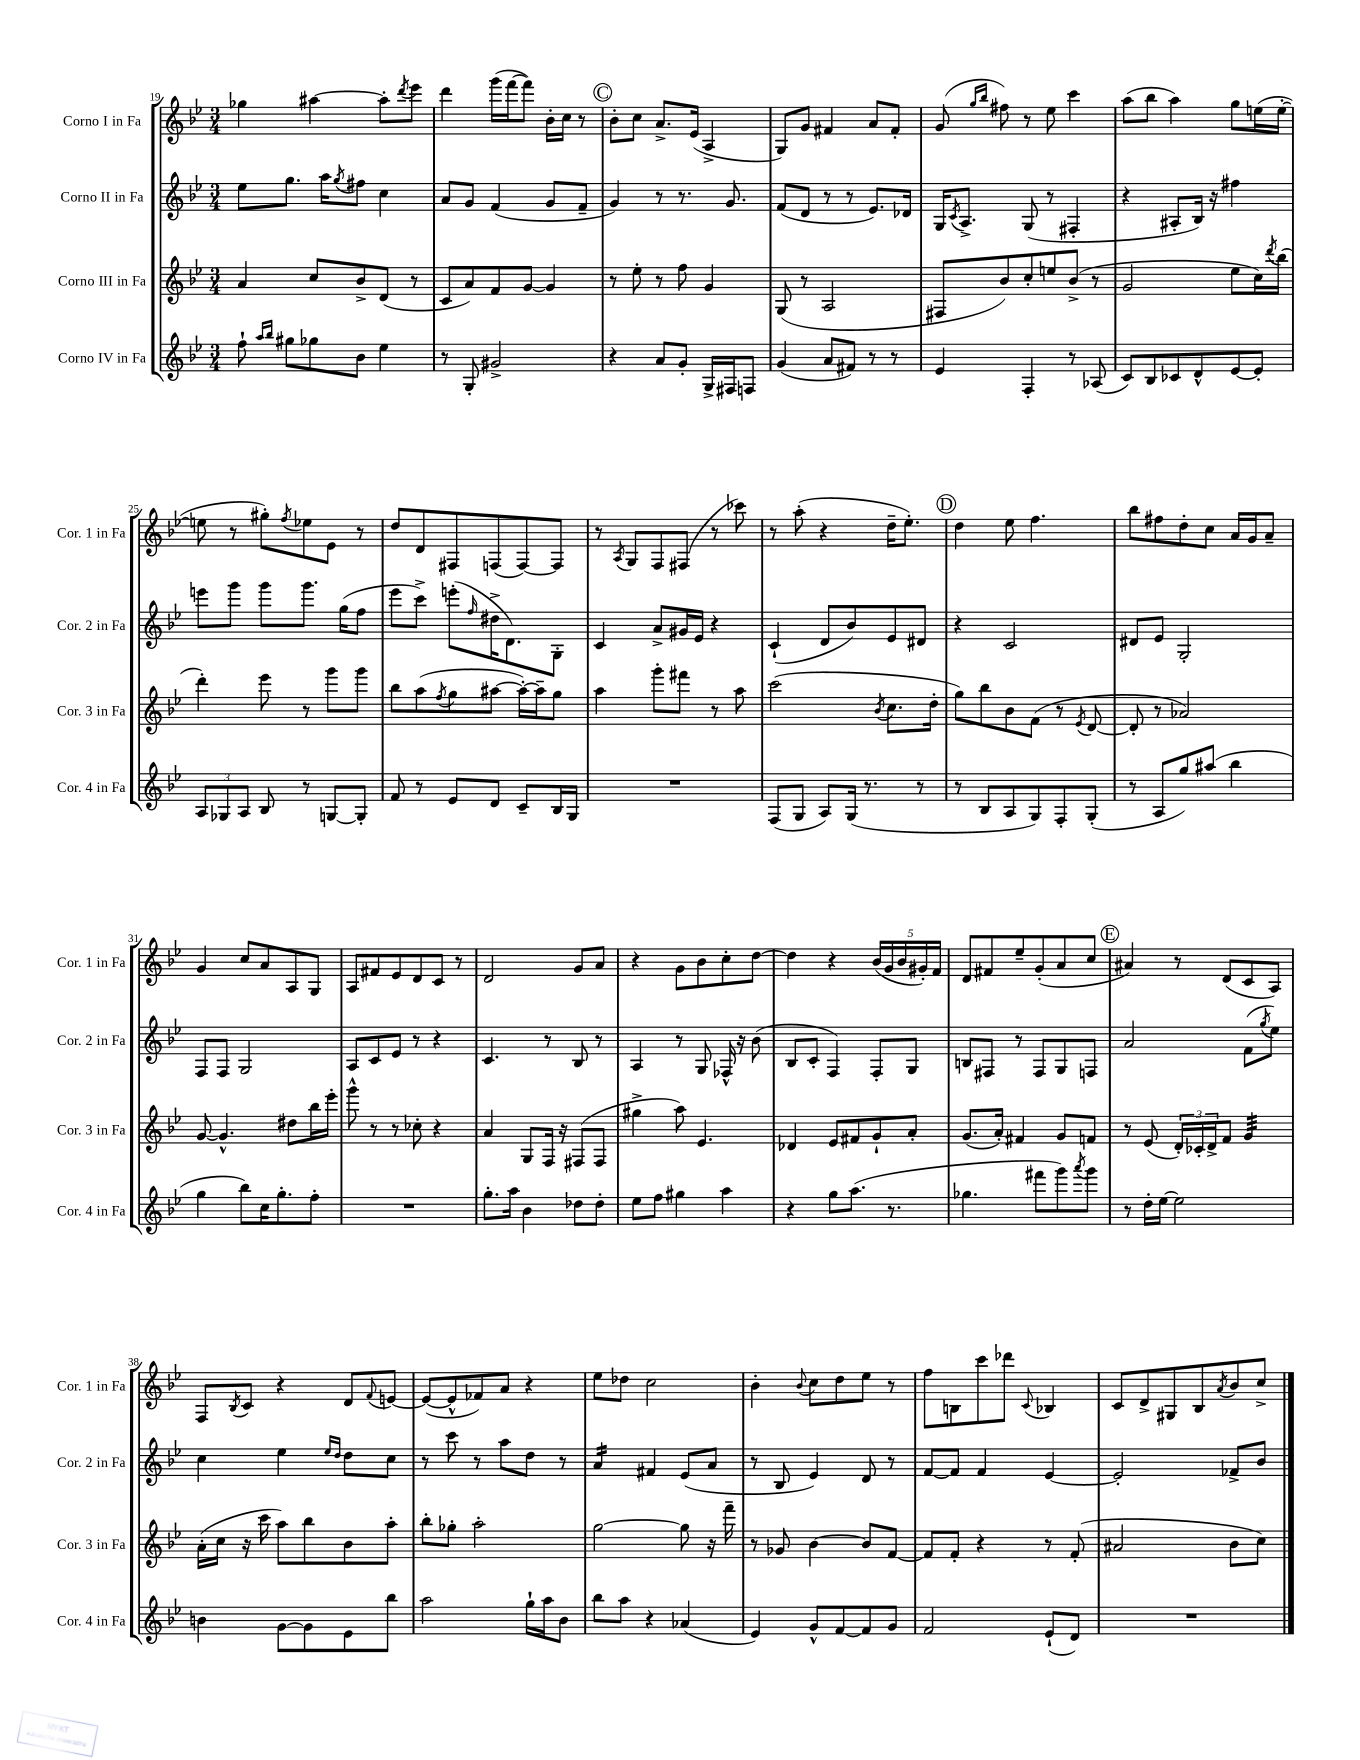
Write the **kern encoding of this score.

**kern	**kern	**kern	**kern
*part4	*part3	*part2	*part1
*staff4	*staff3	*staff2	*staff1
*I"Corno IV in Fa	*I"Corno III in Fa	*I"Corno II in Fa	*I"Corno I in Fa
*I'Cor. 4 in Fa	*I'Cor. 3 in Fa	*I'Cor. 2 in Fa	*I'Cor. 1 in Fa
*clefG2	*clefG2	*clefG2	*clefG2
*k[b-e-]	*k[b-e-]	*k[b-e-]	*k[b-e-]
*M3/4	*M3/4	*M3/4	*M3/4
=19	=19	=19	=19
8ff`\	4a/	8ee-\L	4gg-X\
16qqaa/LL	.	.	.
16qqbb-/JJ	.	.	.
8gg#X\L	.	8.gg\J	.
8gg-X\	8cc/L	.	[4aa#X\
.	.	16aa\KL	.
.	.	8qgg/	.
8b-\J	8b-^/	8ff#X\J	.
4ee-\	(8d/J	4cc\	8aa#'\L]
.	.	.	8qddd/
.	8r	.	8eee-\J
=20	=20	=20	=20
8r	8c/L	8a/L	4ddd\
8G'/	8a/)	8g/J	.
2g#X^/	8f/	(4f/	(16ggg\LL
.	.	.	[16fff\J
.	[8g/J	.	8fff\J])
.	4g/]	8g/L	16b-'\LL
.	.	.	16cc\JJ
.	.	8f~/J	8r
!!LO:REH:place=s1:t=C
=21	=21	=21	=21
4r	8r	4g/)	8b-'\L
.	8ee-'\	.	8cc\J
8a/L	8r	8r	8.a^/L
8g'/J	8ff\	8.r	.
.	.	.	(16e-/Jk
16G^/LL	4g/	.	4A^/
16F#X/J	.	8.g/	.
8Fn/J	.	.	.
=22	=22	=22	=22
(4g/	(8G/	(8f/L	8G/L)
.	8r	8d/J	8g/J
8a/L	2A/	8r	4f#X/
8f#X/J)	.	8r	.
8r	.	8.e-/L)	8a/L
8r	.	.	8f#'/J
.	.	16d-X/Jk	.
=23	=23	=23	=23
4e-/	8F#X/L	16G/KL	(8g/
.	.	8qc/	.
.	.	8.A^/J	.
.	.	.	16qqgg/LL
.	.	.	16qqbb-/JJ
.	8b-/)	.	8ff#X\)
4F'/	8cc'/	(8G/	8r
.	8een/	8r	8ee-\
8r	(8b-^/J	4F#X'/	4ccc\
(8A-X/	8r	.	.
=24	=24	=24	=24
8c/L)	2g/	4r	(8aa\L
8B-/	.	.	8bb-\J
8c-X/	.	8A#X'/L	4aa\)
8d^^/	.	16B-/Jk)	.
.	.	16r	.
[8e-/	8ee-\L	4ff#X\	8gg\L
8e-'/J]	16cc\L)	.	(16een\L
.	8qddd/	.	.
.	(16bb-\JJ	.	[16ee'\JJ
!!LO:LB:g=z
=25	=25	=25	=25
12A/L	4ddd'\)	8eeen\L	8een\]
12G-X/	.	.	.
.	.	8ggg\J	8r
12A/J	.	.	.
8B-/	8eee-\	8ggg\L	8gg#X'\L)
.	.	.	8qff/
8r	8r	8.ggg\J	8ee-X\
[8Gn/L	8ggg\L	.	8e-\J
.	.	(16gg\KL	.
8G'/J]	8ggg\J	8ff\J	8r
=26	=26	=26	=26
8f/	8bb-\L	8eee-\L	8dd/L
8r	(8aa\	8ccc^\J)	8d/
.	8qff/	.	.
8e-/L	8gg\	(8eeen'\L	8F#X/
.	.	16qqff/	.
8d/J	[8aa#X\J	16dd#X^\K	(8Fn/
.	.	8.d\)	.
8c~/L	16aa#'\LL_)	.	[8F/)
.	16aa#~\J]	.	.
16B-/L	8gg\J	8G'\J	8F/J]
16G/JJ	.	.	.
=27	=27	=27	=27
2.r	4aa\	4c/	8r
.	.	.	8qA/
.	.	.	8G/L
.	8ggg'\L	8a^/L	8F/
.	8fff#X\J	16g#X/L	(8F#X/J
.	.	16e-/JJ	.
.	8r	4r	8r
.	8aa\	.	8ccc-X\)
=28	=28	=28	=28
(8F/L	(2ccc\	(4c`/	8r
8G/J	.	.	(8aa'\
8A/L)	.	8d/L	4r
(16G/Jk	.	8b-/)	.
8.r	.	.	.
.	8qb-/	.	.
.	8.cc\L	8e-/	16dd~\KL
.	.	.	8.ee-'\J)
8r	.	8d#X/J	.
.	16dd'\Jk	.	.
!!LO:REH:place=s1:t=D
=29	=29	=29	=29
8r	8gg\L)	4r	4dd\
8B-/L	8bb-\	.	.
8A/	8b-\	2c/	8ee-\
8G/)	(8f\J	.	4.ff\
8F'/	8r	.	.
.	8qe-/	.	.
(8G'/J	[8d/	.	.
=30	=30	=30	=30
8r	8d'/]	8d#X/L	8bb-\L
8A/L	8r	8e-/J	8ff#X\
8gg/)	2a-X/)	2G'/	8dd'\
(8aa#X/J	.	.	8cc\J
4bb-\	.	.	16a/LL
.	.	.	16g/J
.	.	.	8a~/J
!!LO:LB:g=z
=31	=31	=31	=31
4gg\	[8g/	8F/L	4g/
.	4.g^^/]	8F/J	.
8bb-\L)	.	2G/	8cc/L
16cc\K	.	.	8a/
8.gg'\	.	.	.
.	8dd#X\L	.	8A/
8ff'\J	16bb-\L	.	8G/J
.	16eee-'\JJ	.	.
=32	=32	=32	=32
2.r	8ggg^^\	8A/L	8A/L
.	8r	8c/	8f#X/
.	8r	8e-/J	8e-/
.	8cc-X'\	8r	8d/
.	4r	4r	8c/J
.	.	.	8r
=33	=33	=33	=33
8.gg'\L	4a/	4.c/	2d/
16aa\Jk	.	.	.
4b-\	8G/L	.	.
.	16F/Jk	8r	.
.	16r	.	.
8dd-X\L	(8F#X/L	8B-/	8g/L
8dd-'\J	8F#/J	8r	8a/J
=34	=34	=34	=34
8ee-\L	4gg#X^\	4A/	4r
8ff\J	.	.	.
4gg#X\	8aa\)	8r	8g\L
.	4.e-/	8G/	8b-\
4aa\	.	16F-X^^/	8cc'\
.	.	16r	.
.	.	(8b-\	[8dd\J
=35	=35	=35	=35
4r	4d-X/	8B-/L	4dd\]
.	.	8c'/J	.
8gg\L	8e-/L	4F/)	4r
(8.aa\J	8f#X/	.	.
.	8g`/	8F'/L	(20b-/LL
.	.	.	20g/
8.r	.	.	.
.	.	.	20b-/
.	8a'/J	8G/J	.
.	.	.	20g#X'/)
.	.	.	20f/JJ
=36	=36	=36	=36
4.gg-X\	(8.g/L	8Bn/L	8d/L
.	.	8F#X/J	8f#X/
.	16a'/Jk)	.	.
.	4f#X/	8r	8ee-~/
8fff#X\L	.	8F#/L	(8g'/
8ggg\)	8g/L	8G/	8a/
8qaaa/	.	.	.
8ggg\J	8fn/J	8Fn/J	8cc/J
!!LO:REH:place=s1:t=E
=37	=37	=37	=37
8r	8r	2a/	4a#X/)
16dd'\LL	(8e-/	.	.
[16ee-\JJ	.	.	.
2ee-\]	24d'/LL)	.	8r
.	24c-X'/	.	.
.	24d^/J	.	.
.	8f/J	.	(8d/L
*	*tremolo	*	*
.	32g/LLL	(8f\L	8c/
.	32g/	.	.
.	32g/	.	.
.	32g/	.	.
.	.	8qgg/	.
.	32g/	8ee-\J)	8A/J)
.	32g/	.	.
.	32g/	.	.
.	32g/JJJ	.	.
*	*Xtremolo	*	*
!!LO:LB:g=z
=38	=38	=38	=38
4bn\	(16a'\LL	4cc\	8F/L
.	16cc\JJ	.	.
.	.	.	8qB-/
.	16r	.	8c/J
.	16ccc\	.	.
[8g\L	8aa\L)	4ee-\	4r
8g\]	8bb-\	.	.
.	.	16qqee-/LL	.
.	.	16qqdd/JJ	.
8e-\	8b-\	8dd\L	8d/L
.	.	.	8qqf/
8bb-\J	8aa'\J	8cc\J	[8en/J
=39	=39	=39	=39
2aa\	8bb-'\L	8r	(8e/L_
.	8gg-X'\J	8ccc\	8e^^/]
.	2aa'\	8r	8f-X/)
.	.	8aa\L	8a/J
16gg`\LL	.	8dd\J	4r
16aa\J	.	.	.
8b-\J	.	8r	.
=40	=40	=40	=40
*	*	*tremolo	*
8bb-\L	[2gg\	16a/LL	8ee-\L
.	.	16a/	.
8aa\J	.	16a/	8dd-X\J
.	.	16a/JJ	.
*	*	*Xtremolo	*
4r	.	4f#X/	2cc\
(4a-X/	8gg\]	(8e-/L	.
.	16r	8a/J	.
.	16fff~\	.	.
=41	=41	=41	=41
4e-/)	8r	8r	4b-'\
.	8g-X/	8B-/	.
.	.	.	8qqb-/
8g^^/L	[4b-\	4e-/)	8cc\L
[8f/	.	.	8dd\
8f/]	8b-/L]	8d/	8ee-\J
8g/J	[8f/J	8r	8r
=42	=42	=42	=42
2f/	8f/L]	[8f/L	8ff\L
.	8f'/J	8f/J]	8Bn\
.	4r	4f/	8ccc\
.	.	.	8ddd-X\J
.	.	.	8qqc/
(8e-`/L	8r	[4e-/	4B-X/
8d/J)	(8f'/	.	.
=43	=43	=43	=43
2.r	2a#X/	2e-'/]	8c/L
.	.	.	8d^/
.	.	.	8G#X/
.	.	.	8B-/
.	.	.	8qa/
.	8b-\L	8f-X^/L	8b-/
.	8cc\J)	8b-/J	8cc^/J
==	==	==	==
*-	*-	*-	*-
